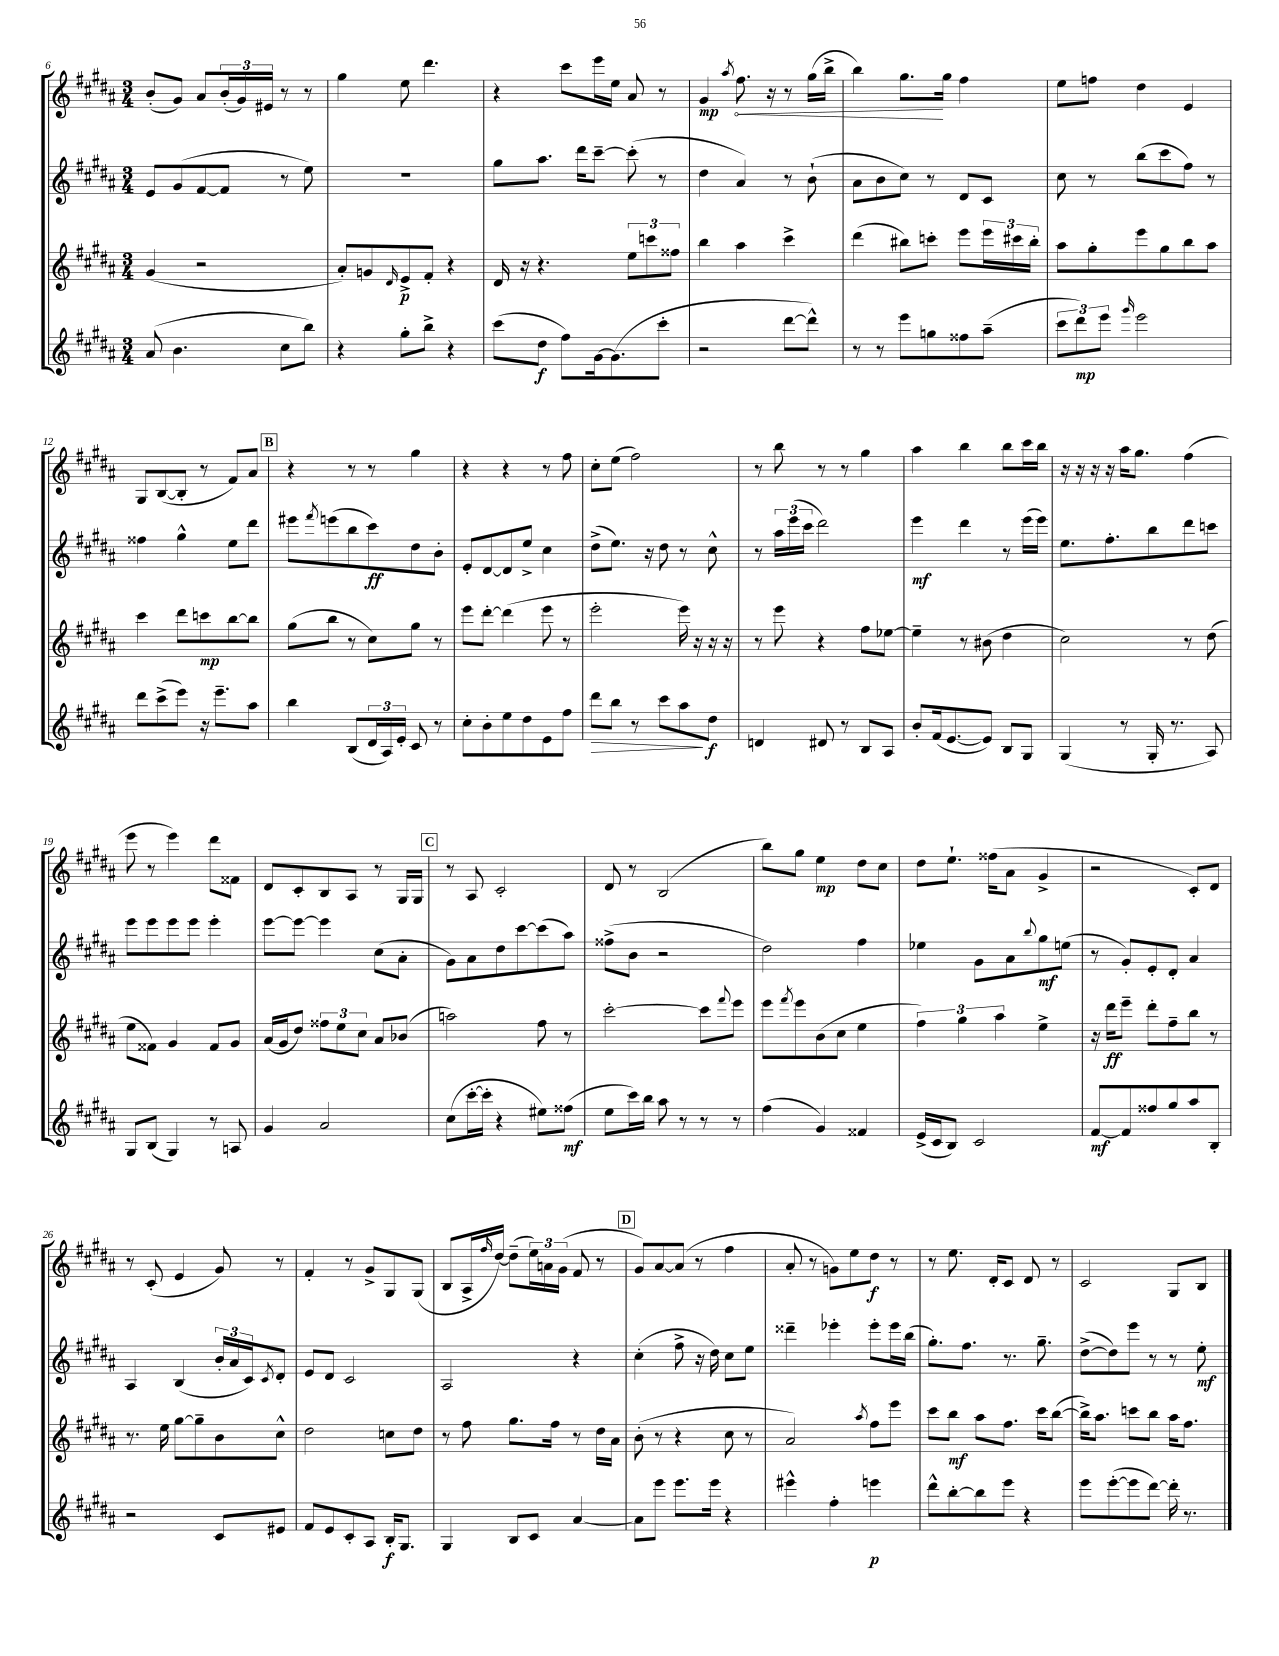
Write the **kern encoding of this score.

**kern	**dynam	**kern	**dynam	**kern	**dynam	**kern	**dynam
*part4	*part4	*part3	*part3	*part2	*part2	*part1	*part1
*staff4	*staff4	*staff3	*staff3	*staff2	*staff2	*staff1	*staff1
*clefG2	*	*clefG2	*	*clefG2	*	*clefG2	*
*k[f#c#g#d#a#]	*	*k[f#c#g#d#a#]	*	*k[f#c#g#d#a#]	*	*k[f#c#g#d#a#]	*
*M3/4	*	*M3/4	*	*M3/4	*	*M3/4	*
=6	=6	=6	=6	=6	=6	=6	=6
(8a#/	.	(4g#/	.	8e/L	.	(8b'/L	.
4.b\	.	.	.	(8g#/	.	8g#/J)	.
.	.	2r	.	[8f#/	.	8a#/L	.
.	.	.	.	8f#/J]	.	(24b'/L	.
.	.	.	.	.	.	24g#/)	.
.	.	.	.	.	.	24e#X/JJ	.
8cc#\L	.	.	.	8r	.	8r	.
8bb\J)	.	.	.	8ee\)	.	8r	.
=7	=7	=7	=7	=7	=7	=7	=7
4r	.	8a#'/L)	.	2.r	.	4gg#\	.
.	.	8gn/	.	.	.	.	.
.	.	16qqd#/	.	.	.	.	.
8gg#'\L	.	8e^/	p	.	.	8ee\	.
8bb^\J	.	8f#'/J	.	.	.	4.ddd#\	.
4r	.	4r	.	.	.	.	.
=8	=8	=8	=8	=8	=8	=8	=8
(8ccc#\L	.	16d#/	.	8gg#\L	.	4r	.
.	.	16r	.	.	.	.	.
8dd#\J	f	4.r	.	8.aa#\J	.	.	.
8ff#\L)	.	.	.	.	.	8ccc#\L	.
.	.	.	.	16ddd#\KL	.	.	.
[16g#\k	.	.	.	[8ccc#~\J	.	16eee\L	.
(8.g#\]	.	.	.	.	.	16ee\JJ	.
.	.	12ee\L	.	(8ccc#'\]	.	8a#/	.
.	.	12cccn\	.	.	.	.	.
8ccc#'\J	.	.	.	8r	.	8r	.
.	.	12ff##X\J	.	.	.	.	.
=9	=9	=9	=9	=9	=9	=9	=9
2r	.	4bb\	.	4dd#\	.	4g#/	mp
.	.	.	.	.	.	8qaa#/	.
!	!	!	!	!	!	!	!LO:HP:b
.	.	4aa#\	.	4a#/)	.	8.ff#\	<
.	.	.	.	.	.	16r	.
[8ddd#\L	.	4ccc#^\	.	8r	.	8r	.
8ddd#^^\J])	.	.	.	(8b`\	.	(16gg#\LL	.
.	.	.	.	.	.	16bb^\JJ	.
=10	=10	=10	=10	=10	=10	=10	=10
8r	.	(4ddd#\	.	8a#\L	.	4bb\)	.
8r	.	.	.	8b\	.	.	.
8eee\L	.	8bb#X\L)	.	8cc#\J)	.	8.gg#\L	.
8ggn\	.	8cccn'\J	.	8r	.	.	.
.	.	.	.	.	.	16gg#\Jk	[
8ff##X\	.	8eee\L	.	8d#/L	.	4ff#\	.
(8aa#~\J	.	24eee\L	.	8c#/J	.	.	.
.	.	24ccc#X\	.	.	.	.	.
.	.	24bb#'\JJ	.	.	.	.	.
=11	=11	=11	=11	=11	=11	=11	=11
12ccc#\L	.	8aa#\L	.	8cc#\	.	8ee\L	.
12ddd#\)	mp	.	.	.	.	.	.
.	.	8gg#'\	.	8r	.	8ffn\J	.
12eee\J	.	.	.	.	.	.	.
16qqggg#/	.	.	.	.	.	.	.
2eee\	.	8eee\	.	(8bb\L	.	4dd#\	.
.	.	8gg#\	.	8ccc#\	.	.	.
.	.	8bb\	.	8ff#\J)	.	4e/	.
.	.	8aa#\J	.	8r	.	.	.
!!LO:LB:g=z
=12	=12	=12	=12	=12	=12	=12	=12
8ddd#\L	.	4ccc#\	.	4ff##X\	.	8G#/L	.
(8ccc#^\	.	.	.	.	.	([8B/	.
8eee\J)	.	8ddd#\L	.	4gg#^^\	.	8B'/J]	.
16r	.	8cccn\	mp	.	.	8r	.
8.eee~\L	.	.	.	.	.	.	.
.	.	[8bb\	.	8ee\L	.	8f#/L)	.
8aa#\J	.	8bb\J]	.	8ddd#\J	.	8a#/J	.
!!LO:REH:place=s1:t=B
=13	=13	=13	=13	=13	=13	=13	=13
4bb\	.	(8gg#\L	.	8eee#X\L	.	4r	.
.	.	.	.	8qfff#/	.	.	.
.	.	8bb\J	.	(8eeen\	.	.	.
(8B/L	.	8r	.	8bb\	.	8r	.
24d#/L	.	8cc#\L)	.	8ccc#\)	ff	8r	.
24A#/)	.	.	.	.	.	.	.
24e'/JJ	.	.	.	.	.	.	.
8c#/	.	8gg#\J	.	8dd#\	.	4gg#\	.
8r	.	8r	.	8b'\J	.	.	.
=14	=14	=14	=14	=14	=14	=14	=14
8cc#'\L	.	8eee\L	.	8e'/L	.	4r	.
8b'\	.	[8ddd#'\J	.	[8d#/	.	.	.
8ee\	.	(4ddd#\]	.	8d#/]	.	4r	.
8dd#\	.	.	.	8ee^/J	.	.	.
8e\	.	8eee\	.	4cc#\	.	8r	.
8ff#\J	.	8r	.	.	.	8ff#\	.
=15	=15	=15	=15	=15	=15	=15	=15
!	!LO:HP:b	!	!	!	!	!	!
8ddd#\L	>	2eee'\	.	(8dd#^\L	.	8cc#'\L	.
8bb\J	.	.	.	8.ee\J)	.	(8ee\J	.
8r	.	.	.	.	.	2ff#\)	.
.	.	.	.	16r	.	.	.
8ccc#\L	.	.	.	8dd#\	.	.	.
8aa#\	.	16eee\)	.	8r	.	.	.
.	.	16r	.	.	.	.	.
8dd#\J	] f	16r	.	8cc#^^\	.	.	.
.	.	16r	.	.	.	.	.
=16	=16	=16	=16	=16	=16	=16	=16
4dn/	.	8r	.	8r	.	8r	.
.	.	8eee\	.	24aa#\LL	.	8bb\	.
.	.	.	.	(24eee\	.	.	.
.	.	.	.	24ccc#\JJ	.	.	.
8d#X/	.	4r	.	2ddd#\)	.	8r	.
8r	.	.	.	.	.	8r	.
8B/L	.	8ff#\L	.	.	.	4gg#\	.
8A#/J	.	[8ee-X\J	.	.	.	.	.
=17	=17	=17	=17	=17	=17	=17	=17
8b'/L	.	4ee-~\]	.	4eee\	mf	4aa#\	.
(16f#/k	.	.	.	.	.	.	.
[8.e/	.	.	.	.	.	.	.
.	.	8r	.	4ddd#\	.	4bb\	.
8e/J])	.	(8b#X\	.	.	.	.	.
8B/L	.	4dd#\	.	8r	.	8bb\L	.
8G#/J	.	.	.	(16eee\LL	.	16ccc#\L	.
.	.	.	.	16eee\JJ)	.	16bb\JJ	.
=18	=18	=18	=18	=18	=18	=18	=18
(4G#/	.	2cc#\)	.	8.ee\L	.	16r	.
.	.	.	.	.	.	16r	.
.	.	.	.	.	.	16r	.
.	.	.	.	8.ff#'\	.	16r	.
8r	.	.	.	.	.	16aa#\KL	.
.	.	.	.	.	.	8.gg#\J	.
16G#'/	.	.	.	8bb\	.	.	.
8.r	.	.	.	.	.	.	.
.	.	8r	.	8ddd#\	.	(4ff#\	.
8A#/)	.	(8dd#\	.	8cccn\J	.	.	.
!!LO:LB:g=z
=19	=19	=19	=19	=19	=19	=19	=19
8G#/L	.	8ee\L	.	8eee\L	.	8eee\	.
(8B/J	.	8f##X\J)	.	8eee\	.	8r	.
4G#/)	.	4g#/	.	8eee\	.	4eee\)	.
.	.	.	.	8eee\J	.	.	.
8r	.	8f##/L	.	4eee'\	.	8ddd#\L	.
8An/	.	8g#/J	.	.	.	8f##X\J	.
=20	=20	=20	=20	=20	=20	=20	=20
4g#/	.	(16a#/LL	.	[8eee\L	.	8d#/L	.
.	.	16g#/J	.	.	.	.	.
.	.	8dd#/J)	.	8eee\J_	.	8c#'/	.
2a#/	.	12ff##X\L	.	4eee\]	.	8B/	.
.	.	12ee\	.	.	.	.	.
.	.	.	.	.	.	8A#/J	.
.	.	12cc#\J	.	.	.	.	.
.	.	8a#/L	.	(8cc#\L	.	8r	.
.	.	(8b-X/J	.	8a#'\J	.	16G#/LL	.
.	.	.	.	.	.	16G#/JJ	.
!!LO:REH:place=s1:t=C
=21	=21	=21	=21	=21	=21	=21	=21
(8cc#\L	.	2aan\)	.	8g#\L)	.	8r	.
[16ccc#'\L	.	.	.	8a#\	.	8A#/	.
16ccc#'\JJ]	.	.	.	.	.	.	.
4r	.	.	.	8dd#\	.	2c#'/	.
.	.	.	.	[8ccc#\	.	.	.
8ee#X\L)	.	8ff#\	.	(8ccc#\]	.	.	.
(8ff##X\J	mf	8r	.	8aa#\J)	.	.	.
=22	=22	=22	=22	=22	=22	=22	=22
8ee\L	.	[2ccc#'\	.	(8ff##X^\L	.	8d#/	.
16ccc#\L)	.	.	.	8b\J	.	8r	.
16bb\JJ	.	.	.	.	.	.	.
8aa#\	.	.	.	2r	.	(2B/	.
8r	.	.	.	.	.	.	.
8r	.	8ccc#\L]	.	.	.	.	.
.	.	8qqfff#/	.	.	.	.	.
8r	.	8eee\J	.	.	.	.	.
=23	=23	=23	=23	=23	=23	=23	=23
(4ff#\	.	8eee\L	.	2dd#\)	.	8bb\L)	.
.	.	8qfff#/	.	.	.	.	.
.	.	8eee\	.	.	.	8gg#\J	.
4g#/)	.	(8b\	.	.	.	4ee\	mp
.	.	8cc#\J	.	.	.	.	.
4f##X/	.	4ee\	.	4ff#\	.	8dd#\L	.
.	.	.	.	.	.	8cc#\J	.
=24	=24	=24	=24	=24	=24	=24	=24
(16e^/LL	.	6ff#\)	.	4ee-X\	.	8dd#\L	.
16c#/J	.	.	.	.	.	.	.
8B/J)	.	.	.	.	.	8.ee`\J	.
.	.	6gg#\	.	.	.	.	.
2c#/	.	.	.	8g#\L	.	.	.
.	.	.	.	.	.	(16ff##X\KL	.
.	.	6aa#\	.	.	.	.	.
.	.	.	.	8a#\	.	8a#\J	.
.	.	.	.	8qqbb/	.	.	.
.	.	4ee^\	.	8gg#\	mf	4g#^/	.
.	.	.	.	(8een\J	.	.	.
=25	=25	=25	=25	=25	=25	=25	=25
[8f#/L	mf	16r	.	8r	.	2r	.
.	.	16ddd#\KL	ff	.	.	.	.
8f#/]	.	8eee~\J	.	8g#'/L)	.	.	.
8ff##X/	.	8ddd#'\L	.	8e'/	.	.	.
8gg#/	.	8ff#~\	.	8d#'/J	.	.	.
8aa#/	.	8bb\J	.	4a#/	.	8c#'/L)	.
8B'/J	.	8r	.	.	.	8d#/J	.
!!LO:LB:g=z
=26	=26	=26	=26	=26	=26	=26	=26
2r	.	8.r	.	4A#/	.	8r	.
.	.	.	.	.	.	(8c#'/	.
.	.	16ee\	.	.	.	.	.
.	.	[8gg#\L	.	(4B/	.	4e/	.
.	.	8gg#~\]	.	.	.	.	.
8c#/L	.	8b\	.	24b'/LL	.	8g#/)	.
.	.	.	.	24a#/	.	.	.
.	.	.	.	24c#/J)	.	.	.
.	.	.	.	8qc#/	.	.	.
8e#X/J	.	8cc#^^\J	.	8d#'/J	.	8r	.
=27	=27	=27	=27	=27	=27	=27	=27
8f#/L	.	2dd#\	.	8e/L	.	4f#'/	.
8e/	.	.	.	8d#/J	.	.	.
8c#'/	.	.	.	2c#/	.	8r	.
8A#/J	.	.	.	.	.	8g#^/L	.
16B'/KL	f	8ccn\L	.	.	.	8G#/	.
8.G#/J	.	.	.	.	.	.	.
.	.	8dd#\J	.	.	.	(8G#/J	.
=28	=28	=28	=28	=28	=28	=28	=28
4G#/	.	8r	.	2A#/	.	8B/L	.
.	.	8ff#\	.	.	.	16A#^/L	.
.	.	.	.	.	.	16qqff#/	.
.	.	.	.	.	.	[16dd#/JJ)	.
8B/L	.	8.gg#\L	.	.	.	(8dd#~\L]	.
8c#/J	.	.	.	.	.	24ee\L)	.
.	.	.	.	.	.	24an\	.
.	.	16ff#\Jk	.	.	.	.	.
.	.	.	.	.	.	(24g#\JJ	.
[4a#/	.	8r	.	4r	.	8f#/	.
.	.	16dd#\LL	.	.	.	8r	.
.	.	16a#\JJ	.	.	.	.	.
!!LO:REH:place=s1:t=D
=29	=29	=29	=29	=29	=29	=29	=29
8a#\L]	.	(8b'\	.	(4cc#'\	.	8g#/L)	.
8eee\J	.	8r	.	.	.	[8a#/	.
8.eee\L	.	4r	.	8ff#^\	.	(8a#/J]	.
.	.	.	.	16r	.	8r	.
16eee\Jk	.	.	.	16dd#\)	.	.	.
4r	.	8cc#\	.	8cc#\L	.	4ff#\	.
.	.	8r	.	8ee\J	.	.	.
=30	=30	=30	=30	=30	=30	=30	=30
4eee#X^^\	.	2a#/)	.	4ddd##X~\	.	8a#'/	.
.	.	.	.	.	.	8r	.
4ff#'\	.	.	.	4eee-X'\	.	8gn\L)	.
.	.	.	.	.	.	8ee\	.
.	.	8qaa#/	.	.	.	.	.
4eeen\	p	8ff#\L	.	8eee-'\L	.	8dd#\J	f
.	.	8eee\J	.	16eee-\L	.	8r	.
.	.	.	.	(16bb\JJ	.	.	.
=31	=31	=31	=31	=31	=31	=31	=31
8ddd#^^\L	.	8ccc#\L	.	8.gg#'\L)	.	8r	.
[8bb'\	.	8bb\J	mf	.	.	8.ee\	.
.	.	.	.	8.ff#\J	.	.	.
8bb\]	.	8aa#\L	.	.	.	.	.
.	.	.	.	.	.	16d#'/KL	.
8eee\J	.	8.ff#\J	.	8.r	.	8c#/J	.
4r	.	.	.	.	.	8d#/	.
.	.	16ccc#\KL	.	8.gg#~\	.	.	.
.	.	([8bb\J	.	.	.	8r	.
=32	=32	=32	=32	=32	=32	=32	=32
8eee\L	.	16bb^\KL])	.	([8dd#^\L	.	2c#/	.
.	.	8.aa#\J	.	.	.	.	.
([8eee'\	.	.	.	8dd#\])	.	.	.
8eee\]	.	8cccn\L	.	8eee\J	.	.	.
[8ddd#\J)	.	8bb\J	.	8r	.	.	.
16ddd#'\]	.	16aa#\KL	.	8r	.	8G#/L	.
8.r	.	8.ff#\J	.	.	.	.	.
.	.	.	.	8ee'\	mf	8B/J	.
==	==	==	==	==	==	==	==
*-	*-	*-	*-	*-	*-	*-	*-
